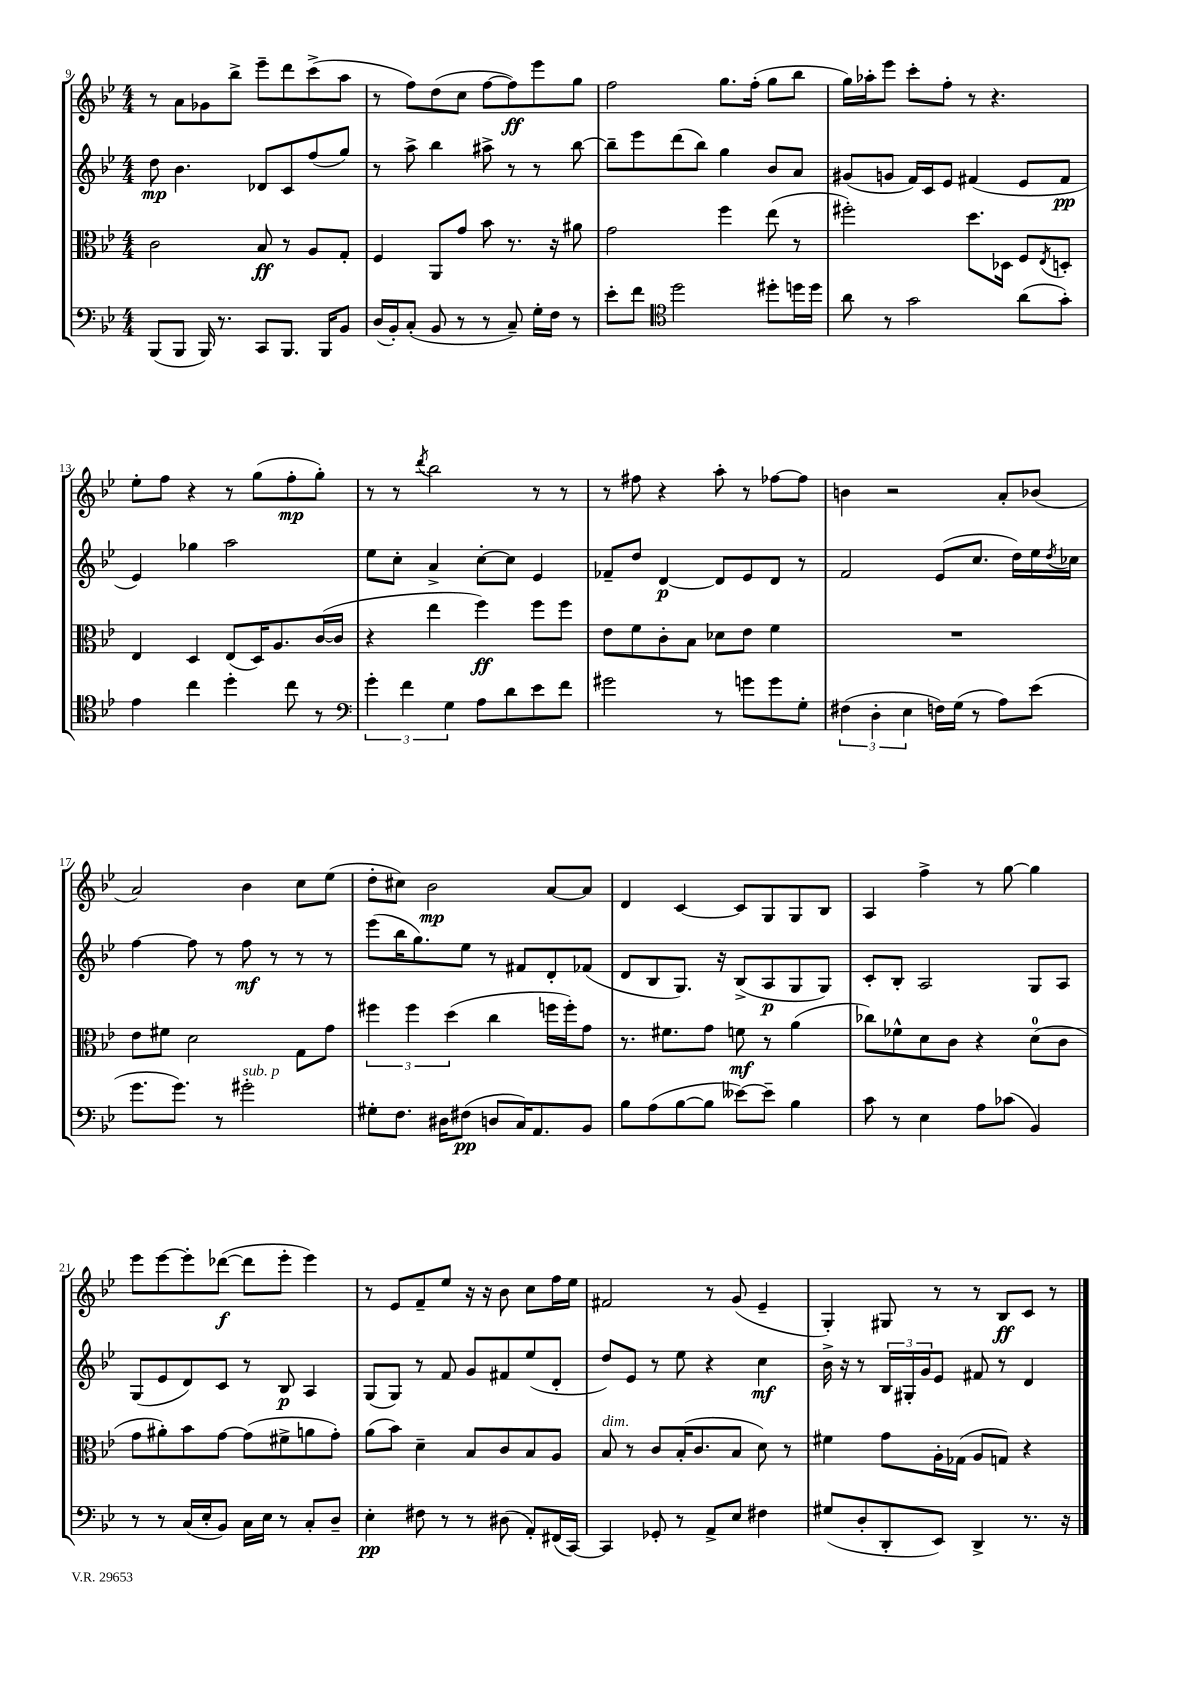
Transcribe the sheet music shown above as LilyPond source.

<<
\new StaffGroup <<
\new Staff = "s0" {
    \clef treble \key bes \major \numericTimeSignature \time 4/4
    r8 a'8 ges'8 bes''8-> ees'''8-- d'''8 c'''8->( a''8 |
    r8 f''8) d''8( c''8 f''8~ f''8\ff) ees'''8 g''8 |
    f''2 g''8. f''16-.( g''8 bes''8 |
    g''16) aes''16-. ees'''8 c'''8-. f''8-. r8 r4. |
    ees''8-. f''8 r4 r8 g''8( f''8-.\mp g''8-.) |
    r8 r8 \acciaccatura { d'''8 } bes''2 r8 r8 |
    r8 fis''8 r4 a''8-. r8 fes''8~ fes''8 |
    b'4 r2 a'8-. bes'8( |
    a'2) bes'4 c''8 ees''8( |
    d''8-. cis''8) bes'2\mp a'8~ a'8 |
    d'4 c'4~ c'8 g8 g8 bes8 |
    a4 f''4-> r8 g''8~ g''4 |
    ees'''8 ees'''8~ ees'''8-. des'''8~\f( des'''8 ees'''8-. ees'''4) |
    r8 ees'8 f'8-- ees''8 r16 r16 bes'8 c''8 f''16 ees''16 |
    fis'2 r8 g'8( ees'4-- |
    g4-.) gis8 r8 r8 bes8\ff c'8 r8 \bar "|." |
}
\new Staff = "s1" {
    \clef treble \key bes \major \numericTimeSignature \time 4/4
    d''8\mp bes'4. des'8 c'8 f''8( g''8) |
    r8 a''8-> bes''4 ais''8-> r8 r8 bes''8~ |
    bes''8-- ees'''8 d'''8( bes''8) g''4 bes'8 a'8 |
    gis'8( g'8 f'16) c'16 ees'8 fis'4( ees'8 fis'8\pp |
    ees'4) ges''4 a''2 |
    ees''8 c''8-. a'4-> c''8~-. c''8 ees'4 |
    fes'8-- d''8 d'4~\p d'8 ees'8 d'8 r8 |
    f'2 ees'8( c''8. d''16) ees''16 \acciaccatura { d''8 } ces''16 |
    f''4~ f''8 r8 f''8\mf r8 r8 r8 |
    ees'''8( bes''16 g''8.) ees''8 r8 fis'8 d'8-. fes'8( |
    d'8 bes8 g8.) r16 bes8->( a8\p g8 g8) |
    c'8-. bes8-. a2 g8 a8 |
    g8( ees'8 d'8) c'8 r8 bes8\p a4 |
    g8( g8) r8 f'8 g'8 fis'8 ees''8( d'8-. |
    d''8) ees'8 r8 ees''8 r4 c''4\mf |
    bes'16-> r16 r8 \tuplet 3/2 { bes16 gis16-. g'16 } ees'8 fis'8 r8 d'4 \bar "|." |
}
\new Staff = "s2" {
    \clef alto \key bes \major \numericTimeSignature \time 4/4
    c'2 bes8\ff r8 a8 g8-. |
    f4 a,8 g'8 bes'8 r8. r16 ais'8 |
    g'2 f''4 ees''8( r8 |
    fis''2-.) d''8. des16 f8 \acciaccatura { ees8 } d8-. |
    ees4 d4 ees8( d16) a8. c'16~( c'16 |
    r4 ees''4 f''4\ff) f''8 f''8 |
    ees'8 f'8 c'8-. bes8 des'8 ees'8 f'4 |
    R1 |
    ees'8 fis'8 d'2 g8 g'8 |
    \tuplet 3/2 { fis''4 fis''4 d''4( } c''4 f''16 f''16-.) g'8 |
    r8. fis'8. g'8 f'8\mf r8 a'4( |
    ces''8) fes'8-^ d'8 c'8 r4 d'8-0( c'8 |
    g'8 ais'8-.) bes'8 g'8~ g'8( fis'8-> a'8 g'8-.) |
    a'8( bes'8) d'4-- bes8 c'8 bes8 a8 |
    bes8^\markup { \italic "dim." } r8 c'8 bes16-.( c'8. bes8 d'8) r8 |
    fis'4 g'8 a16-. ges16( a8 g8) r4 \bar "|." |
}
\new Staff = "s3" {
    \clef bass \key bes \major \numericTimeSignature \time 4/4
    bes,,8( bes,,8 bes,,16) r8. c,8 bes,,8. bes,,16 bes,8 |
    d16( bes,16-.) c8-.( bes,8 r8 r8 c8--) g16-. f16 r8 |
    ees'8-. f'8 \clef tenor d''2 dis''8-. d''16 d''16 |
    a'8 r8 g'2 a'8( g'8-.) |
    ees'4 c''4 d''4-. c''8 r8 |
    \clef bass \tuplet 3/2 { g'4-. f'4 g4 } a8 d'8 ees'8 f'8 |
    gis'2 r8 g'8 g'8 g8-. |
    \tuplet 3/2 { fis4( d4-. ees4 } f16) g16( r8 a8) ees'8( |
    g'8. g'8.) r8 gis'2-.^\markup { \italic "sub. p" } |
    gis8-. f8. dis16 fis8\pp( d8 c16) a,8. bes,8 |
    bes8 a8( bes8~ bes8 eeses'8~) eeses'8-- bes4 |
    c'8 r8 ees4 a8 ces'8( bes,4) |
    r8 r8 c16( ees16-. bes,8) c16 ees16 r8 c8-. d8-- |
    ees4-.\pp fis8 r8 r8 dis8( a,8-.) fis,16( c,16~) |
    c,4 ges,8-. r8 a,8-> ees8 fis4 |
    gis8( d8-. d,8-. ees,8) d,4-> r8. r16 \bar "|." |
}
>>
>>
\layout { \context { \Score currentBarNumber = #9 } }
